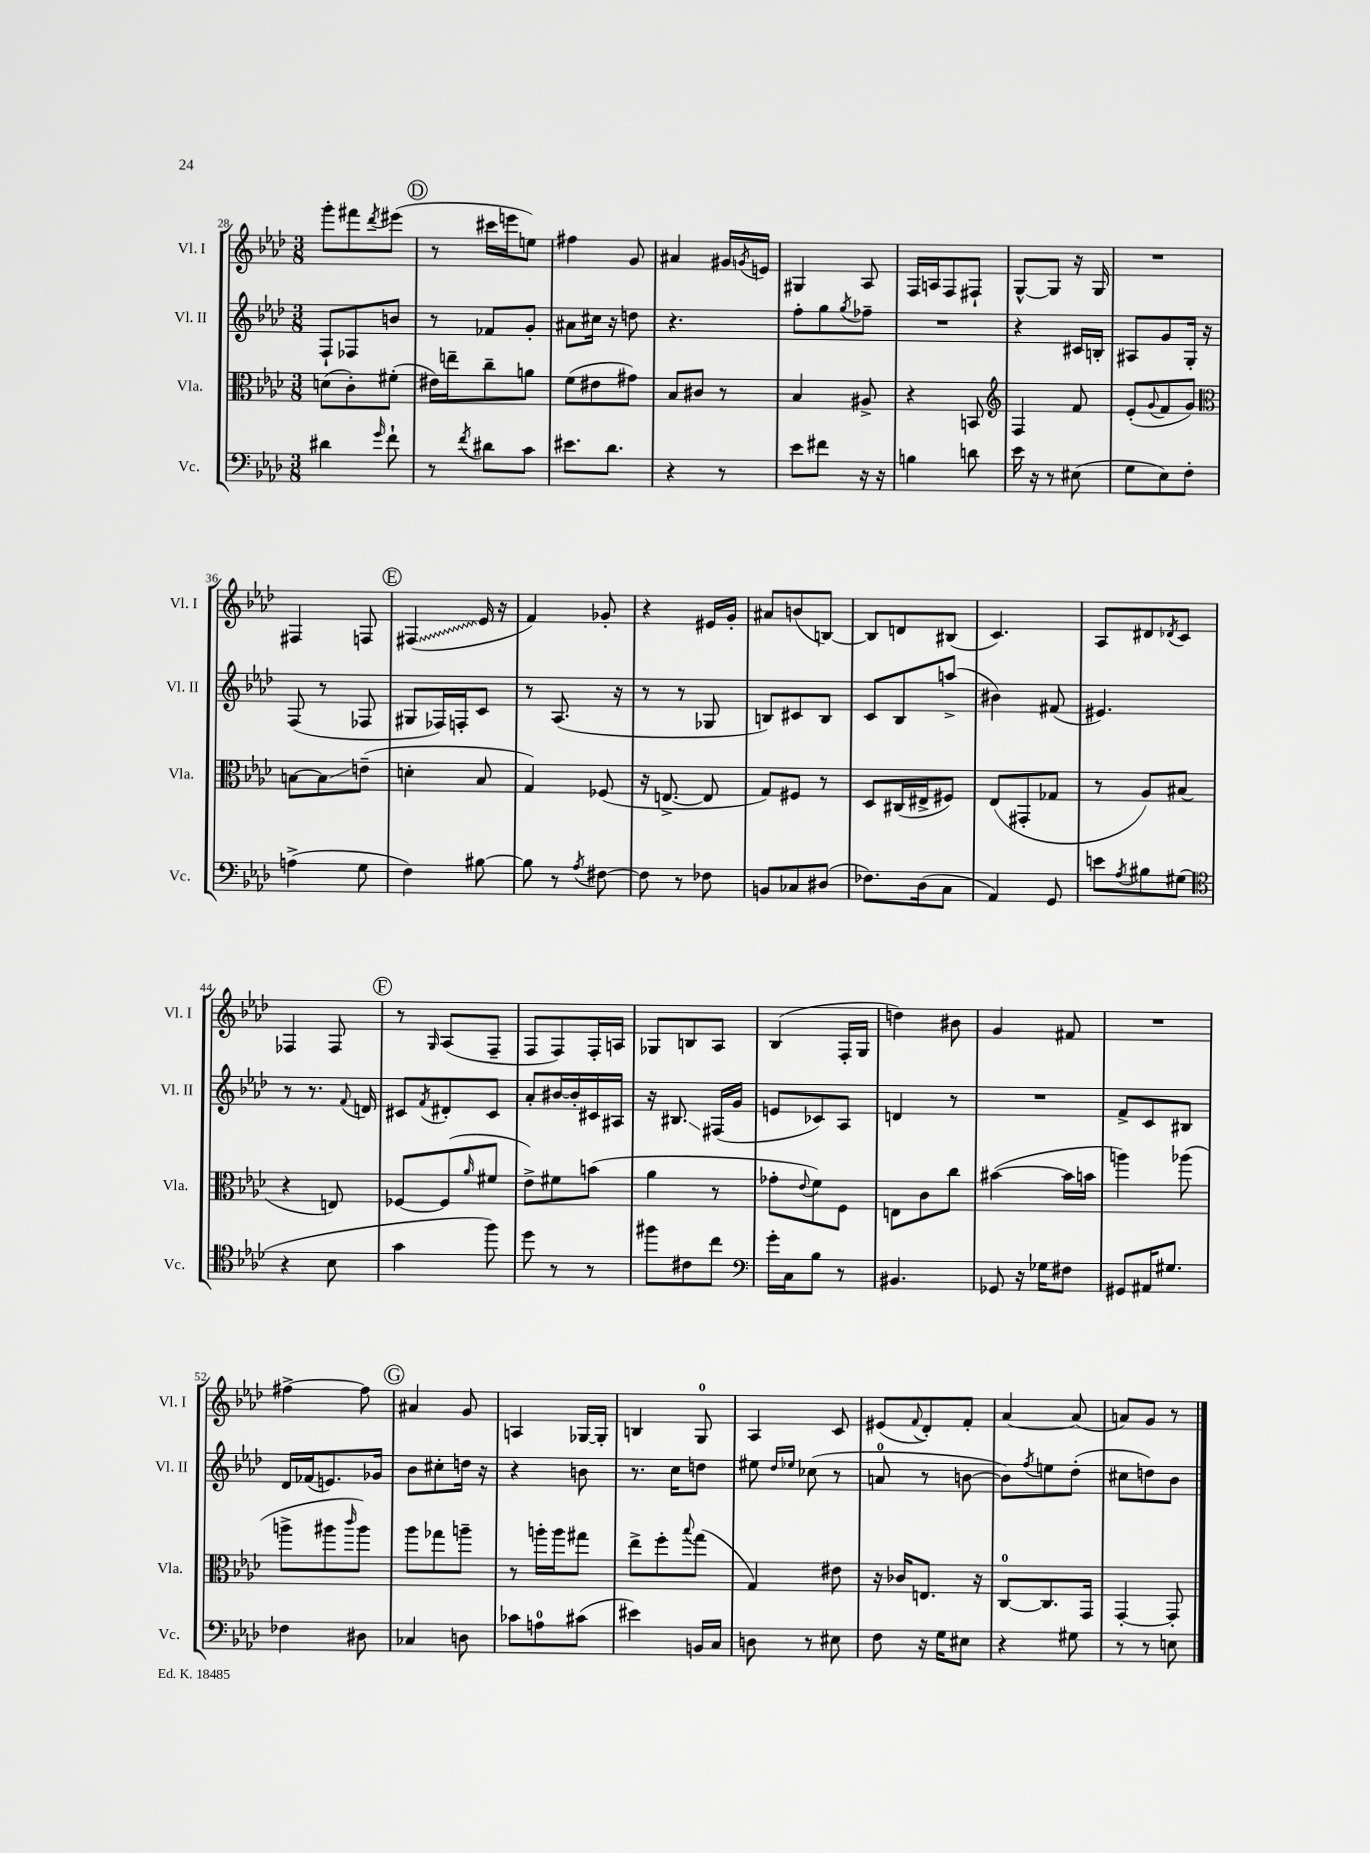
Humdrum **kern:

**kern	**kern	**kern	**kern
*staff4	*staff3	*staff2	*staff1
*clefF4	*clefC3	*clefG2	*clefG2
*k[b-e-a-d-]	*k[b-e-a-d-]	*k[b-e-a-d-]	*k[b-e-a-d-]
*M3/8	*M3/8	*M3/8	*M3/8
4d#	(8d	8F`	8ggg'
.	8c')	8F-	8fff#
16qqg	.	.	8qddd-
8f`	(8f#'	8b	(8eee#
=	=	=	=
8r	16e#)	8r	8r
.	16ee~	.	.
8qf	.	.	.
8d#	8cc~	8f-	16ccc#
.	.	.	16eee
8c	8a	8g'	8ee)
=	=	=	=
8.e#	(8f	8a#	4ff#
.	8e#	16cc#	.
8.d-	.	16r	.
.	8g#)	8dd	8g
=	=	=	=
4r	8B-	4.r	4a#
.	8c#	.	.
8r	8r	.	16g#
.	.	.	8qg
.	.	.	16e
=	=	=	=
8e-	4B-	8ff'	4G#
8f#	.	8gg	.
.	.	8qgg	.
16r	8A#^	8ff-~	8A-
16r	.	.	.
=	=	=	=
4B	4r	4.r	16F
.	.	.	16A
.	.	.	8F
8d	8BB	.	8F#`
=	=	=	=
*	*clefG2	*	*
16e-	4F	4r	[8G^^
16r	.	.	.
8r	.	.	8G]
(8E#	8f	16c#	16r
.	.	16B'	16G
=	=	=	=
8G	(8e-'	8A#	4.r
.	8qqg	.	.
8E-)	8f	8g	.
8F'	8g)	16G'	.
.	.	16r	.
=	=	=	=
*	*clefC3	*	*
(4A^	[8B	(8F	4F#
.	8B]	8r	.
8G	(8e~	8F-	8F
=	=	=	=
4F)	4d'	8G#	(4F#
.	.	16F-)	.
.	.	16F'	.
[8B#	8B-	8c	16e-
.	.	.	16r
=	=	=	=
8B#]	4G)	8r	4f)
8r	.	(8.A-	.
8qA-	.	.	.
[8F#	(8F-	.	8g-'
.	.	16r	.
=	=	=	=
8F#]	16r	8r	4r
.	[8.E^	.	.
8r	.	8r	.
8F-	8E]	8G-	16e#
.	.	.	16g'
=	=	=	=
8BB	8G)	8B)	8a#
8C-	8F#	8c#	(8b
(8D#	8r	8B	[8B)
=	=	=	=
8.F-)	8D-	8c	8B]
.	(16C#	8B-	8d
(16D-	16E#^	.	.
8C	8F#)	(8aa^	(8B#
=	=	=	=
4AA-)	(8E-	4b#)	4.c)
.	8GG#'	.	.
8GG	8G-	(8f#	.
=	=	=	=
8e	8r	4.e#)	8A-
8qA-	.	.	.
8B#	8A-)	.	8d#
.	.	.	8qd-
(8G#	(8B#	.	8c
=	=	=	=
*clefC4	*	*	*
4r	4r	8r	4F-
.	.	8.r	.
8B-	8E)	.	8F-
.	.	8qqf	.
.	.	16d	.
=	=	=	=
4g	[8F-	8c#	8r
.	.	8qf	16qqG
.	(8F-]	8d#'	(8A-
.	16qqa-	.	.
8ff)	8f#	8c#	8F~
=	=	=	=
8dd-	8e-^)	8a-'	8F
8r	8f#	[16b#	8F)
.	.	16b#']	.
8r	(8b	16c#	16F'
.	.	16A#	16A
=	=	=	=
8ff#	4a-	16r	8G-
.	.	8.B#	.
8c#	.	.	8B
8cc	8r	(16F#	8A-
.	.	16g	.
=	=	=	=
*clefF4	*	*	*
16g'	8g-'	8e	(4B-
16C	.	.	.
.	8qqe-	.	.
8B-	8f)	8c-)	.
8r	8F	8A-	16F'
.	.	.	16G
=	=	=	=
4.BB#	8E	4d	4dd)
.	8c	.	.
.	8cc	8r	8b#
=	=	=	=
8GG-	([4b#	4.r	4g
16r	.	.	.
16G-	.	.	.
8F#	16b#]	.	8f#
.	16b	.	.
=	=	=	=
8GG#	4aa)	8f^	4.r
16AA#	.	8c	.
8.G#	.	.	.
.	(8aa-	8B#	.
=	=	=	=
4F-	8aa^	16d-	[4ff#^
.	.	(16f-	.
.	8aa#	8.e)	.
.	16qqccc	.	.
8D#	8aa#)	.	8ff#]
.	.	16g-	.
=	=	=	=
4C-	8aa-	8b-	4a#
.	8gg-	8cc#'	.
8D	8aa~	16dd	8g
.	.	16r	.
=	=	=	=
8c-	8r	4r	4A
8A	16aa'	.	.
.	16aa	.	.
(8c#	8gg#	8b	[16G-
.	.	.	16G-']
=	=	=	=
4e#)	8ee-^	8.r	4B
.	8ff'	.	.
.	.	16cc	.
.	8qqbb-	.	.
16BB	(8gg	8dd	8G
16C	.	.	.
=	=	=	=
8D	4G)	8ee#	4A-
.	.	16qqdd-	.
.	.	16qqee-	.
8r	.	(8cc-	.
8E#	8e#	8r	8c
=	=	=	=
8F	16r	8a	(8e#
.	16c-	.	.
.	.	.	8qqf
16r	8.E	8r	8d-')
16G	.	.	.
8E#	.	[8b	8f'
.	16r	.	.
=	=	=	=
4r	[8C	8b])	[4a-
.	.	8qff	.
.	8.C]	8ee	.
8G#	.	(8dd-'	(8a-]
.	16GG	.	.
=	=	=	=
8r	[4GG'	8cc#	8a)
8r	.	8dd)	8g
8E	8GG']	8b-	8r
==	==	==	==
*-	*-	*-	*-
